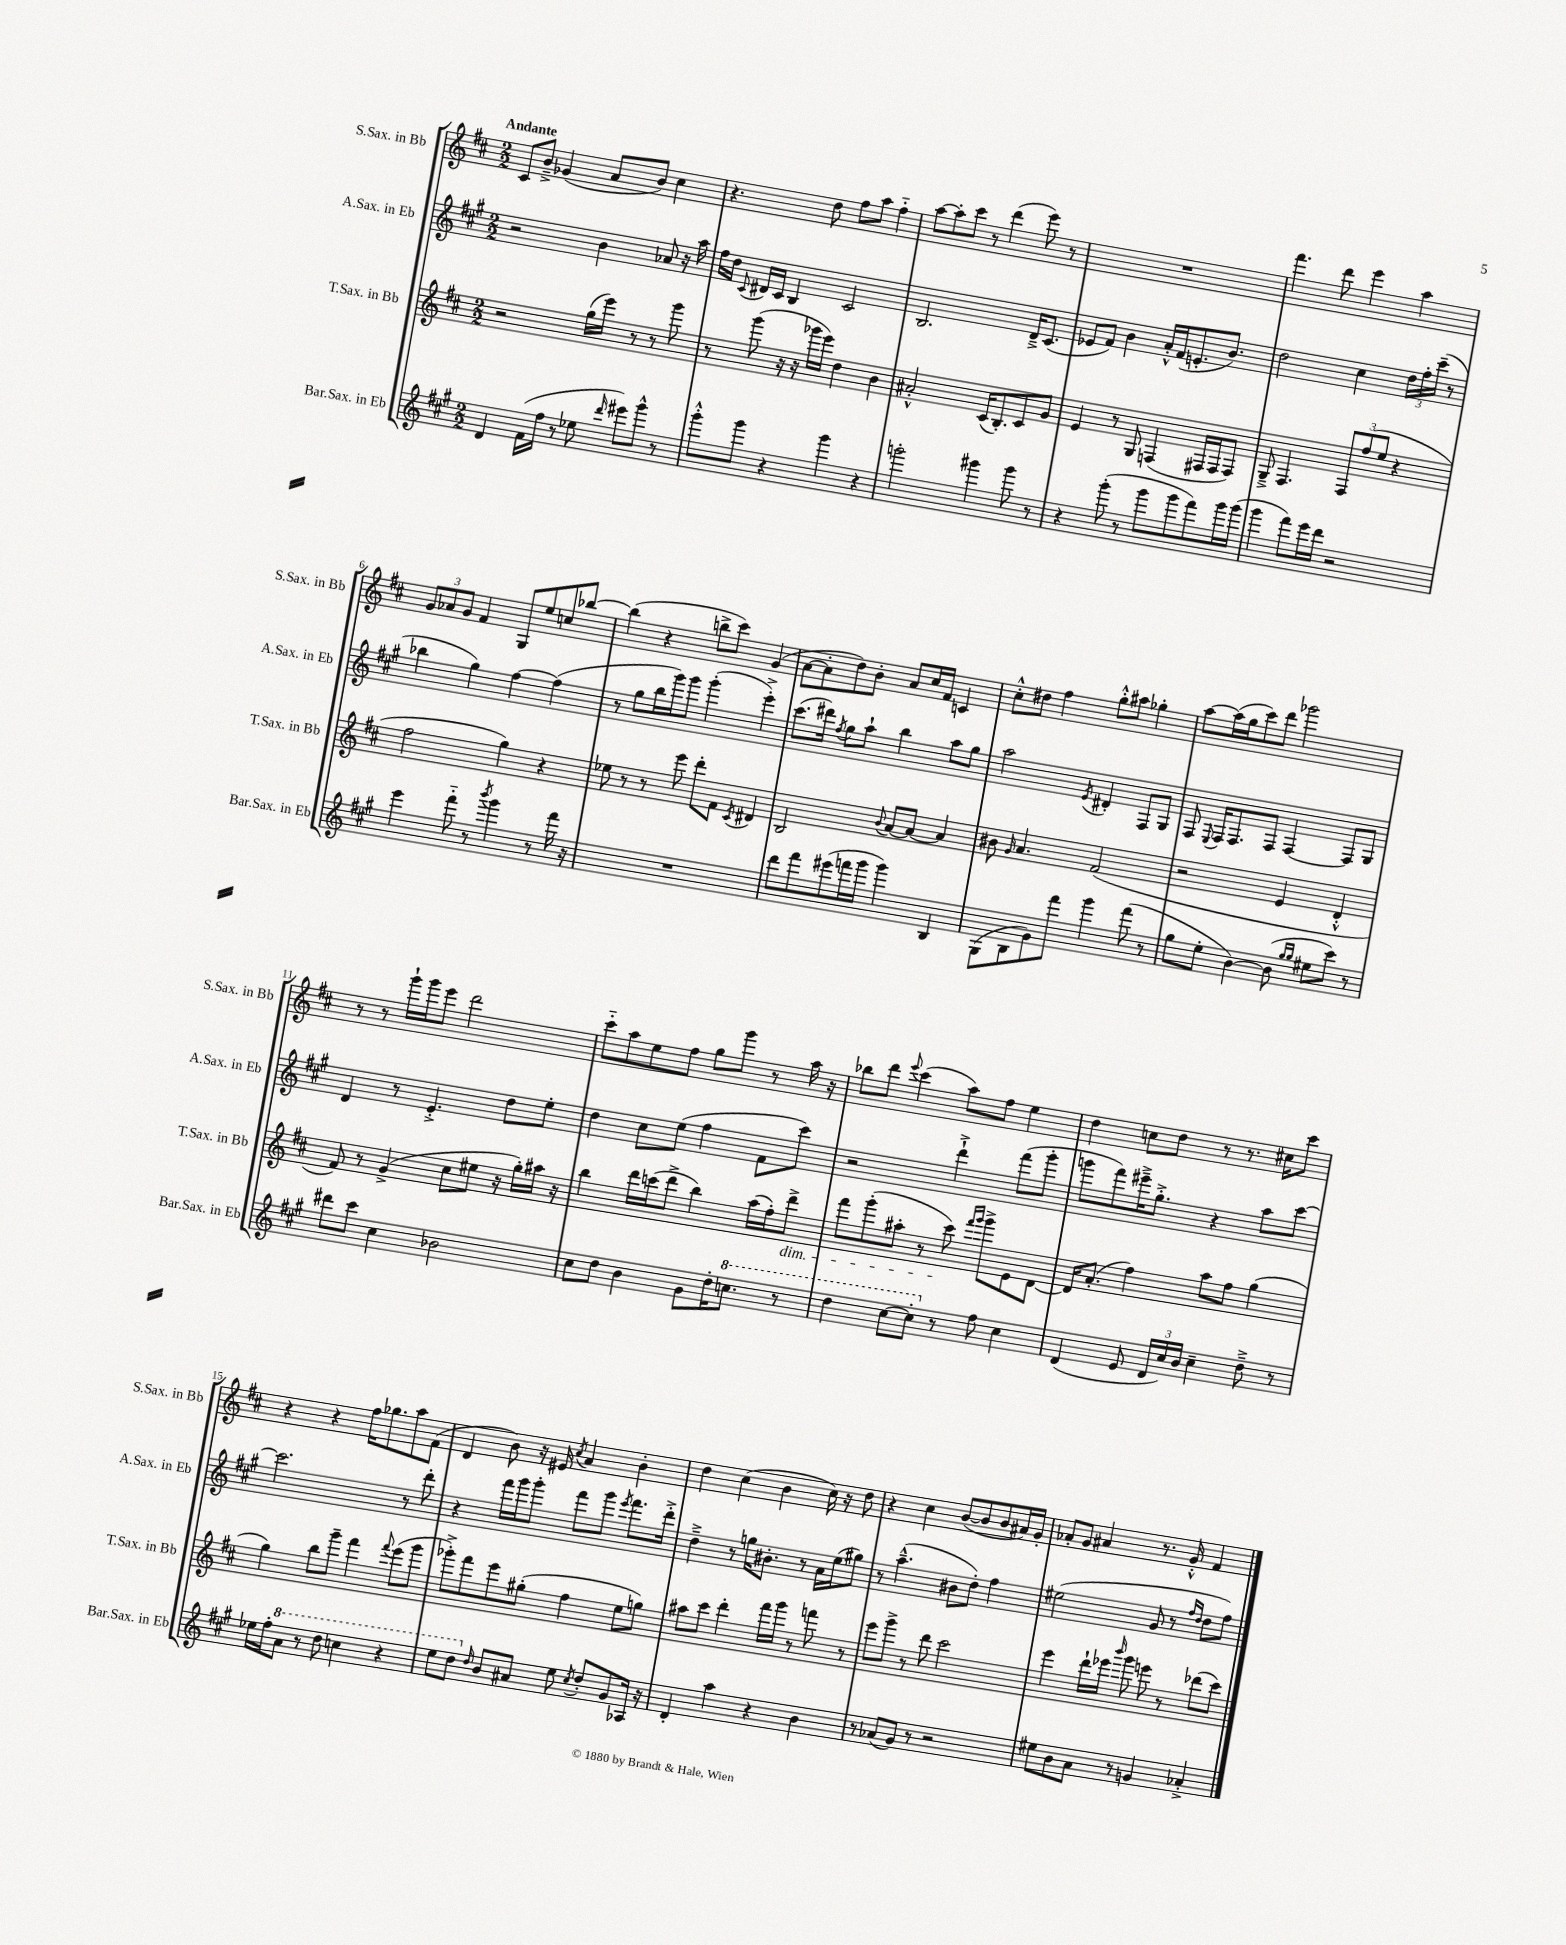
<<
\new StaffGroup <<
\new Staff = "s0" \with { instrumentName = "S.Sax. in Bb" shortInstrumentName = "S.Sax. in Bb" } {
    \clef treble \key d \major \numericTimeSignature \time 2/2 \tempo "Andante"
    \autoBeamOff cis'8[ b'8]---> ges'4( a'8[ b'8]) cis''4 |
    r4. d''8 fis''8[ a''8] fis''4-_ |
    a''8[~ a''8-. cis'''8] r8 d'''4( e'''8) r8 |
    R1 |
    fis'''4. d'''8 e'''4 a''4 |
    \tuplet 3/2 { g'8[ aes'8 g'8] } fis'4 g8[ e''8 c''8 bes''8]~ |
    bes''4( r4 b''8[-> cis'''8]) g'4( |
    a'8[~ a'8-. d''8) b'8]-. a'8[ cis''16 fis'16] c'4 |
    cis''8[-.-^ dis''8] fis''4 g''8[-.-^ ais''8] ges''4-. |
    a''8[~ a''16( g''16 cis'''8) d'''8] ges'''2 |
    r8 r8 g'''16[-! g'''16 e'''8] d'''2 |
    cis'''8[-_ a''8 e''8 fis''8] g''8[ g'''8] r8 a''16 r16 |
    bes''8[ d'''8] \appoggiatura { e'''8 } cis'''4( a''8[) fis''8] e''4 |
    d''4 c''8[ d''8] r8 r8. cis''16[ cis'''8] |
    r4 r4 fis''16[ ges''8. a''8 fis'8]( |
    d'4 b'8) r16 eis'16 \acciaccatura { cis''8 } a'4 b'4-. |
    d''4 cis''4( b'4 cis''16) r16 d''8 |
    r4 cis''4 b'8[~( b'8 b'8 ais'16) g'16]-. |
    aes'8[-. g'8] ais'4 r8. g'16-.-^ fis'4 \bar "|." |
}
\new Staff = "s1" \with { instrumentName = "A.Sax. in Eb" shortInstrumentName = "A.Sax. in Eb" } {
    \clef treble \key a \major \numericTimeSignature \time 2/2
    \autoBeamOff r2 b'4 aes'8 r16 a''16 |
    fis''16[ d''16] \appoggiatura { cis'8 } dis'16[ cis'16] b4 cis'2 |
    b2. d'16[---> cis'8.]( |
    ees'8[ fis'8]) b'4 a'16[-.-^ fis'16( e'8.-. b'8.]) |
    d''2 cis''4 \tuplet 3/2 { d''16[ fis''16-. cis'''16]--( } r8 |
    bes''4 gis''4) fis''4~ fis''4( |
    r8 gis''8[ b''16 gis'''16) gis'''8] gis'''4-.( e'''4-.->) |
    cis'''8.[( dis'''16]) \acciaccatura { fis''8 } gis''8[ a''8]-! b''4 a''8[ gis''8] |
    a''2 \acciaccatura { e'8 } dis'4-. fis8[ gis8] |
    fis8 \appoggiatura { e8 } fis16[ fis8. fis8] fis4~ fis8[ gis8] |
    d'4 r8 e'4.-.-> d''8[ e''8]-. |
    d''4 cis''8[ e''8]( fis''4 fis'8[ cis'''8]) |
    r2 d'''4-!-> fis'''8[( gis'''8]-. |
    g'''8[ fis'''8) eis'''16---> gis''8.]-.-> r4 a''8[ cis'''8]~ |
    cis'''2. r8 d'''8-. |
    r4 fis'''16[ gis'''16 gis'''8]-. fis'''8[ gis'''8] \acciaccatura { e'''8 } fis'''8.[ d'''16]-.-> |
    d''4---> r8 g''16[ bis'8.]-. r8 a'16[ e''16( gis''8]) |
    r8 a''4.---^( bis'8[ d''8]-.) fis''4 |
    eis''2( gis'8 r8 \grace { fis''16[ d''16] } d''8[ fis''8]) \bar "|." |
}
\new Staff = "s2" \with { instrumentName = "T.Sax. in Bb" shortInstrumentName = "T.Sax. in Bb" } {
    \clef treble \key d \major \numericTimeSignature \time 2/2
    \autoBeamOff r2 g''16[( e'''16]) r8 r8 g'''8 |
    r8 g'''8( r16 r16 ges'''16[ e'''16]) d''4 b'4 |
    ais'2-.-^ cis'16[( b8.-.) cis'8 g'8] |
    e'4 r8 g8 f4( fis16[ fis16 fis8]) |
    g8---> fis4. \tuplet 3/2 { fis8[ fis''8( e''8] } r4 |
    fis''2 g''4) r4 |
    ees''8 r8 r8 e'''8 d'''8[-. fis'8] \acciaccatura { cis'8 } dis'4 |
    b2 \appoggiatura { b'8 } a'8[~ a'8]~ a'4 |
    bis'8 \grace { g'16 } a'4. fis'2( |
    r2 e'4 d'4-.-^ |
    fis'8) r8 g'4->( cis''8[ eis''8] r16 g''16[-.) ais''16] r16 |
    b''4 d'''16[ c'''16( d'''8]-> b''4) a''16[( fis''16-.) d'''8]->\dim |
    fis'''8[ g'''8-.( ais''8]-. r8 cis'''8\!) \grace { fis'''16[ g'''16] } g'''8[-> e'8 d'8]~ |
    d'16[ a'8.]-.( fis''4) a''8[ fis''8] g''4( |
    g''4) b''8[ g'''8]-- fis'''4 \appoggiatura { fis'''8 } e'''8[( g'''8] |
    ges'''8[-.->) fis'''8 e'''8 gis''8]-.( fis''4 e''8[ g''8]) |
    ais''8[ cis'''8] d'''4-. fis'''16[ g'''16] r8 f'''8 r8 |
    e'''8[ g'''8]-> r8 d'''8 cis'''2 |
    e'''4 d'''16[-! ees'''16] \grace { b'''16 } g'''8 e'''8 r8 des'''8[( cis'''8]) \bar "|." |
}
\new Staff = "s3" \with { instrumentName = "Bar.Sax. in Eb" shortInstrumentName = "Bar.Sax. in Eb" } {
    \clef treble \key a \major \numericTimeSignature \time 2/2
    \autoBeamOff d'4 fis'16[( fis''16] r8 ees''8 \grace { d'''16 } eis'''8[) gis'''8]-^ r8 |
    gis'''8[-.-^ gis'''8] r4 gis'''4 r4 |
    g'''2-. gis'''4 gis'''8 r8 |
    r4 gis'''8-.( r8 gis'''8[ gis'''8 fis'''8) gis'''16 gis'''16]( |
    gis'''4 fis'''8[) e'''16 d'''16] r2 |
    e'''4 fis'''8-_ r8 \acciaccatura { b'''8 } gis'''4 r8 fis'''16 r16 |
    R1 |
    d'''8[ fis'''8 eis'''8( f'''16 gis'''16] gis'''4) b4 |
    gis8[( b8 gis'8) fis'''8] gis'''4 fis'''8( r8 |
    gis''8[ e''8]-. b'4~) b'8( \grace { gis''16[ gis''16] } eis''8[ cis'''8]) r8 |
    dis'''8[ cis'''8] cis''4 bes'2 |
    cis''8[ d''8] b'4 gis'8[ d''16-. \ottava #1 c'''8.] r8 |
    d'''4 cis'''8[~ cis'''8]-. \ottava #0 r8 fis''8 cis''4 |
    d'4( e'8 \tuplet 3/2 { d'16[ cis''16) b'16] } cis''4-- d''8---> r8 |
    ees''16[ fis''16-. \ottava #1 a''8] r8 d'''8 c'''4 r4 |
    e'''8[ d'''8] \ottava #0 \grace { d''16 } b'8[ ais'8] e''8 \acciaccatura { cis''8 } d''8[-. gis'8 aes16] r16 |
    d'4-. a''4 r4 b'4 |
    r8 aes'8[( gis'8]) r8 r2 |
    eis''8[ b'8 a'8] r8 g'4 aes'4-.-> \bar "|." |
}
>>
>>
